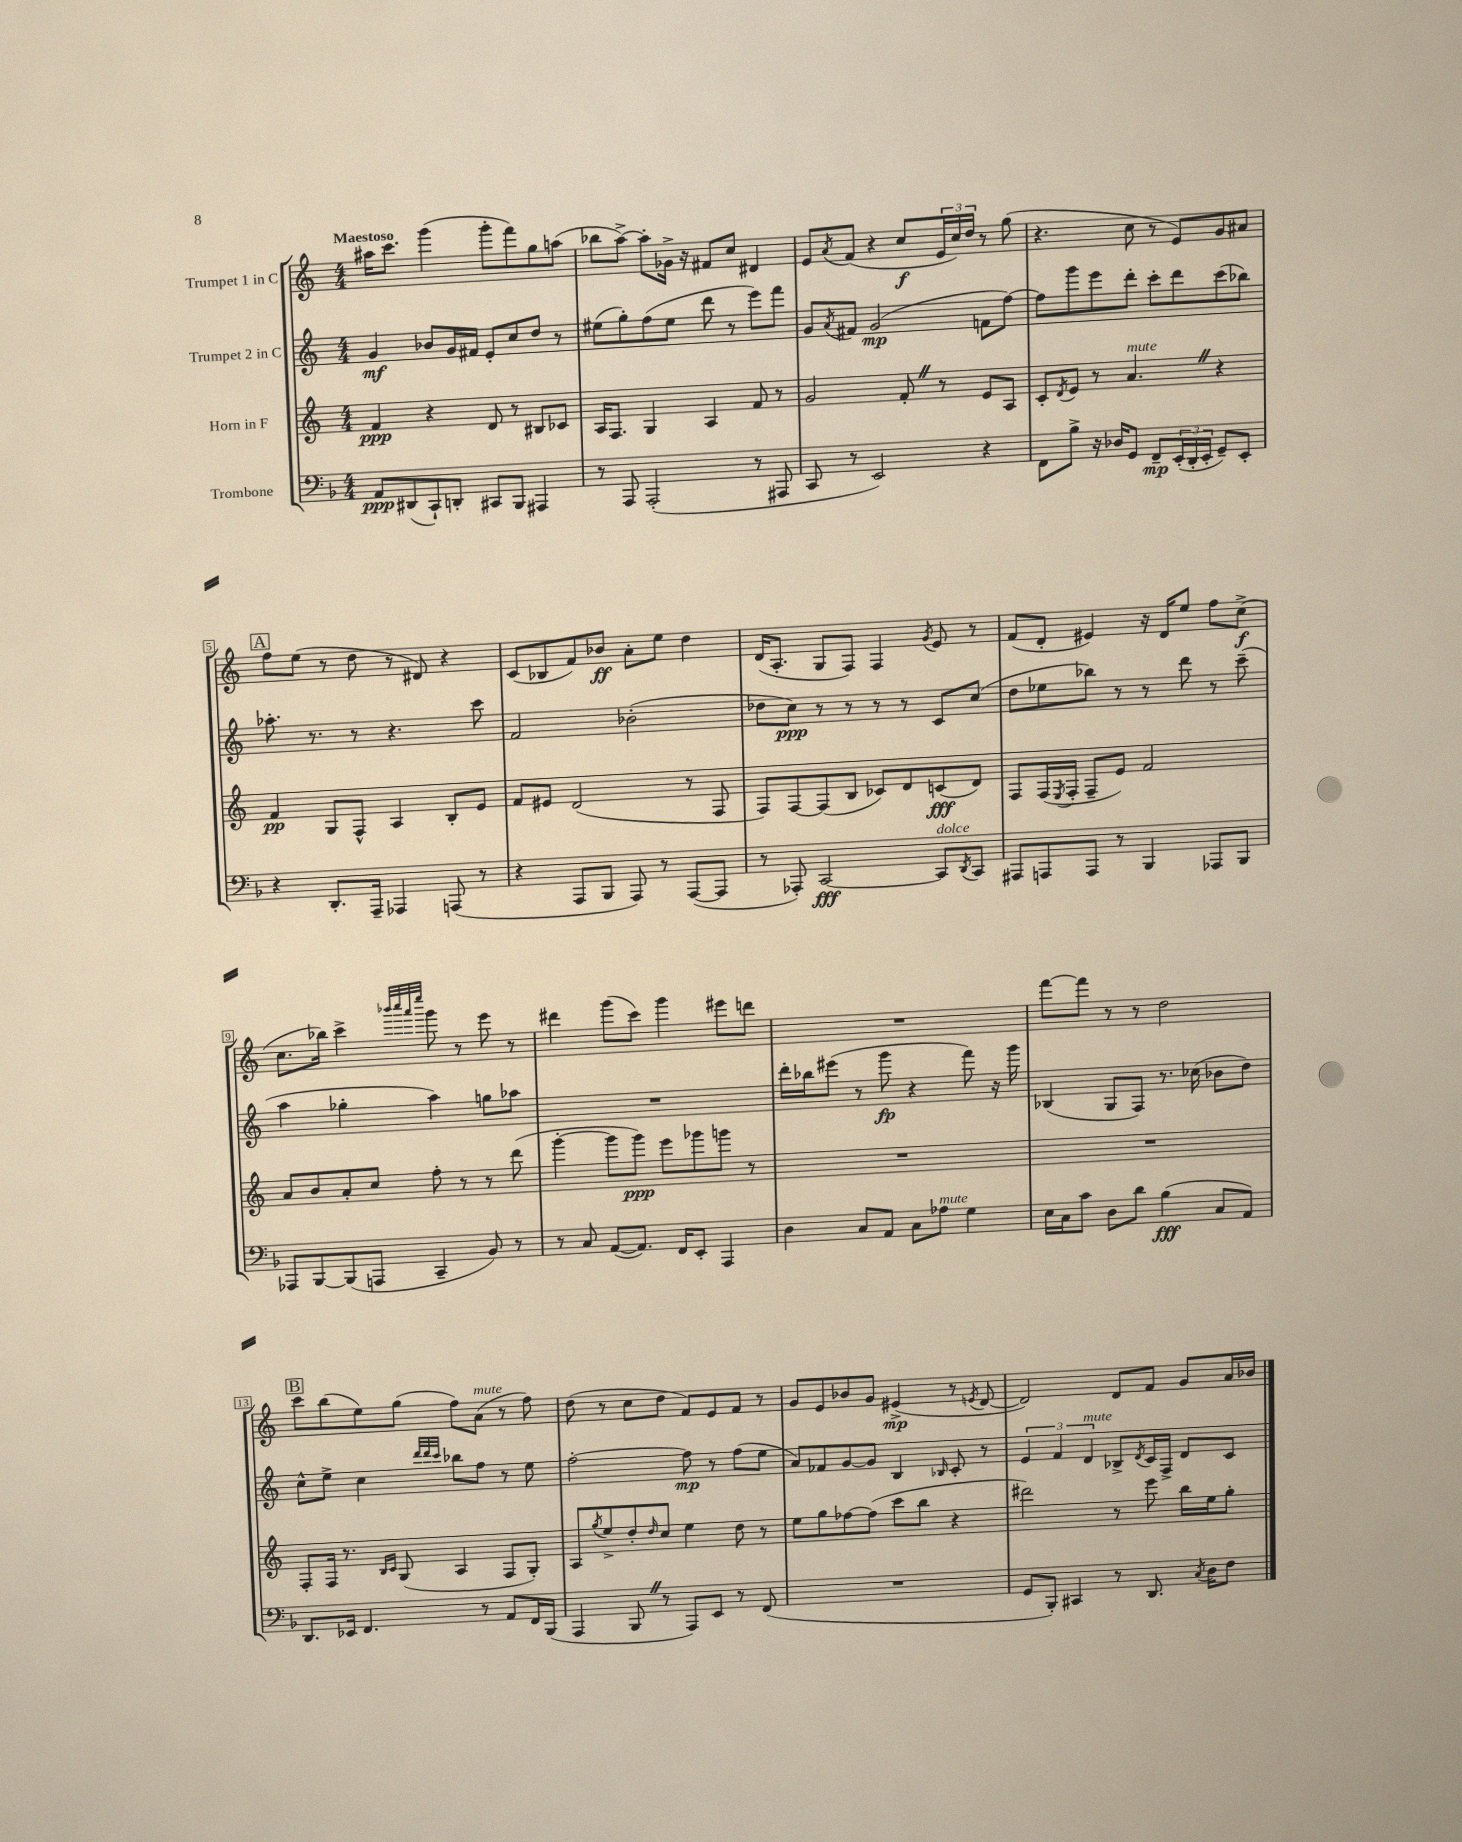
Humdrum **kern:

**kern	**dynam	**kern	**dynam	**kern	**dynam	**kern	**dynam
*part4	*part4	*part3	*part3	*part2	*part2	*part1	*part1
*staff4	*staff4	*staff3	*staff3	*staff2	*staff2	*staff1	*staff1
*I"Trombone	*	*I"Horn in F	*	*I"Trumpet 2 in C	*	*I"Trumpet 1 in C	*
*clefF4	*	*clefG2	*	*clefG2	*	*clefG2	*
*k[b-]	*	*k[]	*	*k[]	*	*k[]	*
*M4/4	*	*M4/4	*	*M4/4	*	*M4/4	*
=1	=1	=1	=1	=1	=1	=1	=1
!	!	!	!	!	!	!LO:TX:a:B:t=Maestoso	!
8AA/L	ppp	4f/	ppp	4g/	mf	16aa#X\KL	.
.	.	.	.	.	.	8.ccc\J	.
(8DD#X/	.	.	.	.	.	.	.
8CC`/)	.	4r	.	8b-X/L	.	(4ggg\	.
8DDn'/J	.	.	.	16g/L	.	.	.
.	.	.	.	16f#X/JJ	.	.	.
8CC#X/L	.	8d/	.	8e'/L	.	8ggg'\L	.
8BBB-/J	.	8r	.	8cc/	.	8fff\)	.
4AAA#X/	.	8B#X/L	.	8dd/J	.	8gg\	.
.	.	8c-X/J	.	8r	.	(8aan\J	.
=2	=2	=2	=2	=2	=2	=2	=2
8r	.	16A/KL	.	(8ee#X\L	.	8bb-X\L	.
.	.	8.F/J	.	.	.	.	.
8AAA/	.	.	.	8gg'\)	.	[8aa^\J)	.
(2AAA'/	.	4G/	.	(8ff\	.	8aa'\L]	.
.	.	.	.	8ee#\J	.	16g-X^\Jk	.
.	.	.	.	.	.	16r	.
.	.	4A/	.	8ddd\	.	8f#X/L	.
.	.	.	.	8r	.	8cc/J	.
8r	.	8f/	.	8eee\L)	.	4d#X/	.
8AAA#X/	.	8r	.	8fff\J	.	.	.
=3	=3	=3	=3	=3	=3	=3	=3
8CC/	.	2g/	.	8g/L	.	8e/L	.
.	.	.	.	8qa/	.	8qa/	.
8r	.	.	.	8f#X/J	.	(8f/J	.
2EE/)	.	.	.	(2g/	mp	4r	.
.	.	8f'Z/	.	.	.	8cc/L	f
.	.	8r	.	.	.	24e/L	.
.	.	.	.	.	.	24cc/)	.
.	.	.	.	.	.	24dd/JJ	.
4r	.	8e/L	.	8fn\L	.	8r	.
.	.	8A/J	.	[8ff\J)	.	(8gg\	.
=4	=4	=4	=4	=4	=4	=4	=4
8FF\L	.	8c'/L	.	8ff\L]	.	4.r	.
.	.	8qd/	.	.	.	.	.
8B-^\J	.	8e/J	.	8ggg\	.	.	.
16r	.	8r	.	8eee\	.	.	.
16D-X/KL	.	.	.	.	.	.	.
!	!	!LO:TX:a:i:t=mute	!	!	!	!	!
8GG/J	.	4.aZ/	.	8ddd'\J	.	8cc\	.
8FF~/L	mp	.	.	8ccc'\L	.	8r	.
(24EE'/L	.	.	.	8ddd\	.	8e/L)	.
24DD'/	.	.	.	.	.	.	.
24EE'/JJ	.	.	.	.	.	.	.
8GG~/L)	.	4r	.	(8ccc\	.	8g/	.
8EE'/J	.	.	.	8bb-X\J)	.	8a#X/J	.
!!LO:LB:g=z
!!LO:REH:place=s1:t=A
=5	=5	=5	=5	=5	=5	=5	=5
4r	.	4f/	pp	8.aa-X'\	.	8ff\L	.
.	.	.	.	.	.	(8ee\J	.
.	.	.	.	8.r	.	.	.
8.DD'/L	.	8G/L	.	.	.	8r	.
.	.	8F^^/J	.	8r	.	8dd\	.
16AAA~/Jk	.	.	.	.	.	.	.
4AAA-X/	.	4A/	.	4.r	.	8r	.
.	.	.	.	.	.	8d#X/)	.
(8AAAn/	.	8B'/L	.	.	.	4r	.
8r	.	8e/J	.	8ccc\	.	.	.
=6	=6	=6	=6	=6	=6	=6	=6
4r	.	8f/L	.	2f/	.	(8c/L	.
.	.	8e#X/J	.	.	.	8B-X/	.
8AAA/L	.	(2d/	.	.	.	8f/)	.
8BBB-/J	.	.	.	.	.	8b-X/J	ff
8AAA/)	.	.	.	(2b-X'\	.	8a'\L	.
8r	.	.	.	.	.	8ee\J	.
([8AAA/L	.	8r	.	.	.	4dd\	.
8AAA/J]	.	8F/	.	.	.	.	.
=7	=7	=7	=7	=7	=7	=7	=7
8r	.	8F/L)	.	8dd-X\L	.	(16d/KL	.
.	.	.	.	.	.	8.A'/J	.
8AAA-X'/)	.	[8F/	.	8cc\J)	ppp	.	.
[2CC/	fff	(8F/]	.	8r	.	8G/L	.
.	.	8B/J	.	8r	.	8F/J)	.
.	.	8c-X/L)	.	8r	.	4F/	.
.	.	8d/	.	8r	.	.	.
.	.	.	.	.	.	8qg/	.
!LO:TX:a:i:t=dolce	!	!	!	!	!	!	!
8CC/L]	.	(8cn/	fff	8c/L	.	8e/	.
8qDD/	.	.	.	.	.	.	.
8CC/J	.	8d/J)	.	(8cc/J	.	8r	.
=8	=8	=8	=8	=8	=8	=8	=8
8AAA#X/L	.	8F/L	.	8dd\L	.	(8f/L	.
8AAAn/	.	(16F/L	.	8ee-X\	.	8d'/J	.
.	.	8qE/	.	.	.	.	.
.	.	16F'/JJ	.	.	.	.	.
8AAA/J	.	8F~/L	.	8bb-X\J)	.	4e#X/)	.
8r	.	8e/J)	.	8r	.	.	.
4BBB-/	.	2f/	.	8r	.	16r	.
.	.	.	.	.	.	16d/KL	.
.	.	.	.	8ddd\	.	8ee/J	.
8AAA-X/L	.	.	.	8r	.	8ff\L	.
8BBB-/J	.	.	.	(8ccc~\	.	(8cc^\J	f
!!LO:LB:g=z
=9	=9	=9	=9	=9	=9	=9	=9
8AAA-X/L	.	8a/L	.	4aa\	.	8.cc\L	.
[8BBB-/	.	8b/	.	.	.	.	.
.	.	.	.	.	.	16bb-X\Jk)	.
(8BBB-/]	.	8a'/	.	4gg-X'\	.	4ccc^\	.
8AAAn/J	.	8cc/J	.	.	.	.	.
.	.	.	.	.	.	32qqbbb-X/LLL	.
.	.	.	.	.	.	32qqcccc/	.
.	.	.	.	.	.	32qqaaa/	.
.	.	.	.	.	.	32qqeeee/JJJ	.
4CC~/	.	8ff'\	.	4aa\)	.	8ggg\	.
.	.	8r	.	.	.	8r	.
8BB-/)	.	8r	.	8ggn\L	.	8eee\	.
8r	.	(8ddd\	.	8aa-X\J	.	8r	.
=10	=10	=10	=10	=10	=10	=10	=10
8r	.	[4ggg'\	.	1r	.	4ddd#X\	.
8C/	.	.	.	.	.	.	.
([8AA/L	.	8ggg\L]	.	.	.	(8ggg\L	.
8.AA/J])	.	8ggg\J)	ppp	.	.	8ccc\J)	.
.	.	8eee\L	.	.	.	4ggg\	.
16FF/KL	.	.	.	.	.	.	.
8EE'/J	.	8ggg-X\	.	.	.	.	.
4AAA/	.	8gggn\J	.	.	.	8eee#X\L	.
.	.	8r	.	.	.	8dddn\J	.
=11	=11	=11	=11	=11	=11	=11	=11
4D\	.	1r	.	16ddd'\LL	.	1r	.
.	.	.	.	16bb-X\J	.	.	.
.	.	.	.	(8eee#X\J	.	.	.
8C/L	.	.	.	8r	.	.	.
8AA/J	.	.	.	8ggg\	fp	.	.
8C\L	.	.	.	4r	.	.	.
!LO:TX:a:i:t=mute	!	!	!	!	!	!	!
8A-X\J	.	.	.	.	.	.	.
4G\	.	.	.	8fff\)	.	.	.
.	.	.	.	16r	.	.	.
.	.	.	.	16ggg\	.	.	.
=12	=12	=12	=12	=12	=12	=12	=12
16E\LL	.	1r	.	(4B-X/	.	[8fff\L	.
16C\J	.	.	.	.	.	.	.
8c\J	.	.	.	.	.	8fff\J]	.
8D\L	.	.	.	8G/L	.	8r	.
8d\J	.	.	.	8F/J)	.	8r	.
(4B-\	fff	.	.	8.r	.	2dd\	.
.	.	.	.	(16cc-X\	.	.	.
8C/L	.	.	.	8b-X\L	.	.	.
8AA/J)	.	.	.	8dd\J)	.	.	.
!!LO:LB:g=z
!!LO:REH:place=s1:t=B
=13	=13	=13	=13	=13	=13	=13	=13
8.DD/L	.	8F'/L	.	8cc^^\L	.	8ccc\L	.
.	.	16F/Jk	.	8ee^\J	.	(8bb\	.
16EE-X/Jk	.	8.r	.	.	.	.	.
4.FF/	.	.	.	4cc\	.	8ee\)	.
.	.	16qqB/LL	.	.	.	.	.
.	.	16qqc/JJ	.	.	.	.	.
.	.	(8G/	.	.	.	(8gg\J	.
.	.	.	.	32qqddd/LLL	.	.	.
.	.	.	.	32qqddd/	.	.	.
.	.	.	.	32qqccc/JJJ	.	.	.
.	.	4A/	.	8bb-X\L	.	8ff\L)	.
!	!	!	!	!	!	!LO:TX:a:i:t=mute	!
8r	.	.	.	8ff\J	.	(8a\J	.
8AA/L	.	8F/L	.	8r	.	8r	.
16FF/L	.	8G'/J)	.	8ee\	.	8ff\)	.
(16BBB-/JJ	.	.	.	.	.	.	.
=14	=14	=14	=14	=14	=14	=14	=14
4AAA/	.	8A/L	.	[2ff'\	.	(8dd\	.
.	.	8qgg/	.	.	.	.	.
.	.	8ee^/	.	.	.	8r	.
8BBB-Z/	.	8dd'/	.	.	.	8cc\L	.
.	.	16qqdd/	.	.	.	.	.
8r	.	8cc/J	.	.	.	8dd\J	.
8AAA/L)	.	4ee\	.	8ff\]	mp	8f/L)	.
8EE/J	.	.	.	8r	.	8e/	.
8r	.	8dd\	.	(8ff\L	.	8f/J	.
(8FF/	.	8r	.	8ee\J	.	8r	.
=15	=15	=15	=15	=15	=15	=15	=15
1r	.	8ee\L	.	8a/L)	.	8g/L	.
.	.	8gg\	.	8f-X/	.	8e/	.
.	.	[8ff-X\	.	[8g/	.	8b-X/	.
.	.	(8ff-\J]	.	8g/J]	.	8g/J	.
.	.	8ccc\L	.	4B/	.	(4e#X^/	mp
.	.	8bb\J	.	.	.	.	.
.	.	.	.	16qqB-X/	.	.	.
.	.	4r	.	8c'/	.	8r	.
.	.	.	.	.	.	8qen/	.
.	.	.	.	8r	.	[8d/	.
=16	=16	=16	=16	=16	=16	=16	=16
8GG/L	.	2ddd#X\)	.	6e/	.	2d/])	.
8BBB-'/J)	.	.	.	.	.	.	.
.	.	.	.	6f/	.	.	.
4CC#X/	.	.	.	.	.	.	.
!	!	!	!	!LO:TX:a:i:t=mute	!	!	!
.	.	.	.	6d/	.	.	.
8r	.	8r	.	8B-X^/L	.	8d/L	.
.	.	.	.	8qd/	.	.	.
8.DD/	.	8eee\	.	16c/L	.	8f/J	.
.	.	.	.	16F^/JJ	.	.	.
.	.	16bb\LL	.	8d/L	.	8g/L	.
8qC/	.	.	.	.	.	.	.
16D\KL	.	16ee\J	.	.	.	.	.
8F\J	.	8gg'\J	.	8c/J	.	16a/L	.
.	.	.	.	.	.	16b-X/JJ	.
==	==	==	==	==	==	==	==
*-	*-	*-	*-	*-	*-	*-	*-
